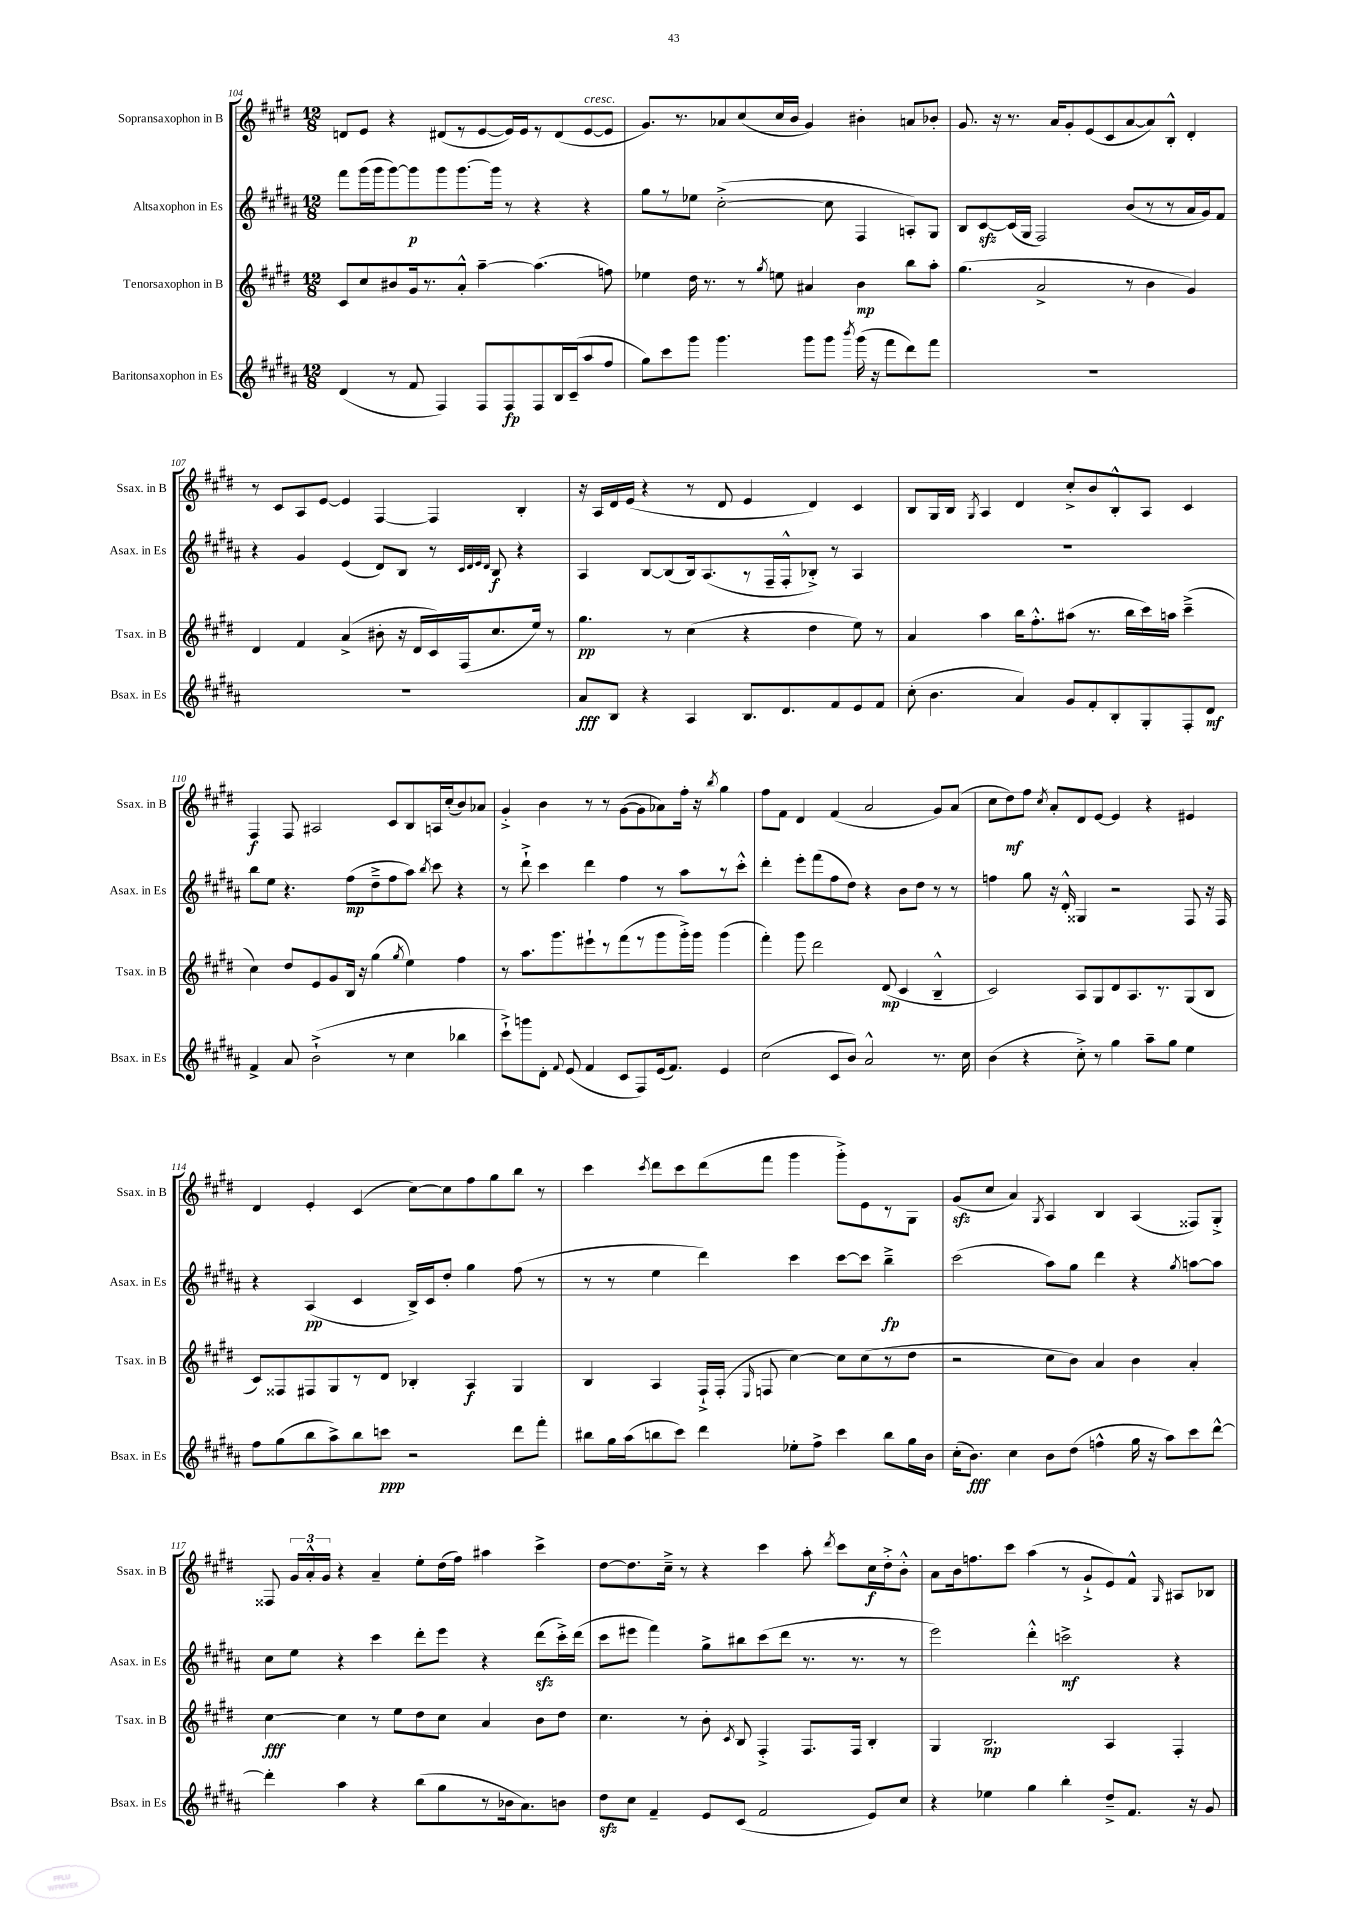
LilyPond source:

<<
\new StaffGroup <<
\new Staff = "s0" \with { instrumentName = "Sopransaxophon in B" shortInstrumentName = "Ssax. in B" } {
    \clef treble \key e \major \numericTimeSignature \time 12/8
    \autoBeamOff d'8[ e'8] r4 dis'8[( r8 e'8~ e'16) e'16 r8 dis'8( e'8~^\markup { \italic "cresc." } e'8] |
    gis'8.[) r8. aes'8 cis''8( cis''16 b'16] gis'4) bis'4-. a'8[ bes'8]-. |
    gis'8. r16 r8. a'16[ gis'8-. e'8( cis'8 a'8~ a'8) b8]-.-^ dis'4-. |
    r8 cis'8[ a8 e'8]~ e'4 fis4~ fis4 b4-. |
    r16 a16[ dis'16 e'16]( r4 r8 dis'8 e'4 dis'4) cis'4 |
    b8[ gis16 b16] \acciaccatura { gis8 } a4 dis'4 cis''8[-.-> b'8 b8-.-^ a8] cis'4 |
    fis4\f fis8 ais2 cis'8[ b8 a16 cis''16-.( b'8) aes'8] |
    gis'4-.-> b'4 r8 r8 gis'8[~( gis'8 aes'8) fis''16]-. r16 \acciaccatura { b''8 } gis''4 |
    fis''8[ fis'8] dis'4 fis'4( a'2 gis'8[) a'8]( |
    cis''8[ dis''8\mf) fis''8] \acciaccatura { cis''8 } a'8[-. dis'8 e'8]~ e'4 r4 eis'4 |
    dis'4 e'4-. cis'4( cis''8[~) cis''8 fis''8 gis''8 b''8] r8 |
    cis'''4 \acciaccatura { cis'''8 } dis'''8[ cis'''8 dis'''8( fis'''8] gis'''4 gis'''8[-.->) e'8 r8 gis8] |
    gis'8[\sfz( cis''8] a'4) \acciaccatura { gis8 } a4 b4 a4( fisis8[) gis8]-.-> |
    fisis8 \tuplet 3/2 { gis'16[ a'16-.-^ gis'16] } r4 a'4-- e''8[-. dis''16( fis''16]) ais''4 cis'''4-> |
    dis''8[~ dis''8. cis''16]---> r8 r4 cis'''4 a''8-. \acciaccatura { dis'''8 } cis'''8[ cis''16\f dis''16-.-> b'8]-.-^ |
    a'8[ b'16 f''8. cis'''8] a''4( r8 gis'8[-!-> e'8) fis'8]-^ \grace { gis16 } ais8[ bes8] \bar "|." |
}
\new Staff = "s1" \with { instrumentName = "Altsaxophon in Es" shortInstrumentName = "Asax. in Es" } {
    \clef treble \key b \major \numericTimeSignature \time 12/8
    \autoBeamOff fis'''8[ gis'''16( gis'''16 gis'''8~) gis'''8\p gis'''8 gis'''8.~ gis'''16] r8 r4 r4 |
    gis''8[ r8 ees''8] cis''2~-.->( cis''8 fis4 a8[-.) gis8] |
    b8[ cis'8~\sfz cis'16( gis16] fis2) b'8[( r8 r8 ais'16 gis'16) fis'8] |
    r4 gis'4 e'4( dis'8[) b8] r8 \grace { cis'32[ dis'32 e'32 dis'32] } b8\f r4 |
    ais4 b8[~ b8( b16) ais8.( r8 fis16-- fis16-.-^ bes8]-.->) r8 ais4 |
    R1. |
    b''8[ e''8] r4. fis''8[\mp( dis''8---> fis''8 ais''8]) \acciaccatura { b''8 } cis'''8 r4 |
    r8 dis'''8-!-> cis'''4 dis'''4 fis''4 r8 ais''8[ r8 cis'''8]-.-^ |
    dis'''4-. e'''8[-. fis'''8( fis''8 dis''8]) r4 b'8[ dis''8] r8 r8 |
    f''4 gis''8 r16 dis'16-.-^ gisis4 r2 fis8 r16 fis16 |
    r4 ais4\pp( cis'4 b16[->) cis'16 dis''8]-. gis''4 fis''8( r8 |
    r8 r8 e''4 dis'''4) cis'''4 cis'''8[~ cis'''8] b''4--->\fp |
    cis'''2( ais''8[) gis''8] dis'''4 r4 \acciaccatura { gis''8 } a''8[~ a''8] |
    cis''8[ e''8] r4 cis'''4 dis'''8[-. e'''8] r4 dis'''8[\sfz( cis'''16-.->) dis'''16]( |
    cis'''8[ eis'''8] fis'''4) gis''8[-> bis''8 cis'''8( dis'''8] r8. r8. r8 |
    e'''2) dis'''4-.-^ c'''2->\mf r4 \bar "|." |
}
\new Staff = "s2" \with { instrumentName = "Tenorsaxophon in B" shortInstrumentName = "Tsax. in B" } {
    \clef treble \key e \major \numericTimeSignature \time 12/8
    \autoBeamOff cis'8[ cis''8 bis'8 gis'16 r8. a'8]-.-^ a''4~-- a''4.( f''8) |
    ees''4 dis''16 r8. r8 \acciaccatura { gis''8 } e''8 ais'4 b'4\mp b''8[ a''8]-. |
    gis''4.( a'2-> r8 b'4 gis'4) |
    dis'4 fis'4 a'4->( bis'8-. r16 dis'16[ cis'16) fis16( cis''8. e''16]) r8 |
    gis''4.\pp r8 cis''4( r4 dis''4 e''8) r8 |
    a'4 a''4 b''16[ fis''8.-.-^ ais''8]( r8. b''16[ cis'''16) a''16] cis'''4--->( |
    cis''4) dis''8[ e'8 gis'8 b16] r16 gis''4( \acciaccatura { gis''8 } e''4) fis''4 |
    r8 a''8.[ gis'''8. eis'''8-! r8 fis'''8( r8 gis'''8 gis'''16-.->) gis'''16] gis'''4( |
    fis'''4-.) gis'''8 dis'''2 dis'8\mp( cis'4 b4---^ |
    cis'2) a8[ gis8 dis'8 a8. r8. gis8( b8] |
    cis'8[) fisis8 fis8 gis8 r8 dis'8] bes4-. a4\f gis4 |
    b4 a4 fis16[-!-> fis16]-.( \grace { e16 } f8 cis''4~) cis''8[ cis''8( r8 dis''8] |
    r2 cis''8[ b'8]) a'4 b'4 a'4-. |
    cis''4~\fff cis''4 r8 e''8[ dis''8 cis''8] a'4 b'8[ dis''8] |
    cis''4. r8 b'8-. \acciaccatura { cis'8 } b8 fis4-.-> fis8.[ fis16] b4-. |
    gis4 b2.\mp a4 fis4-. \bar "|." |
}
\new Staff = "s3" \with { instrumentName = "Baritonsaxophon in Es" shortInstrumentName = "Bsax. in Es" } {
    \clef treble \key b \major \numericTimeSignature \time 12/8
    \autoBeamOff dis'4( r8 fis'8 fis4) fis8[ fis8\fp fis8 b16 cis'16--( ais''8 fis''8] |
    gis''8[) cis'''8 gis'''8] gis'''4. gis'''8[ gis'''8] \acciaccatura { b'''8 } gis'''16( r16 fis'''8[ dis'''8) fis'''8] |
    R1. |
    R1. |
    ais'8[\fff b8] r4 ais4 b8.[ dis'8. fis'8 e'8 fis'8] |
    cis''8-.( b'4. ais'4) gis'8[ fis'8-. b8-. gis8-. fis8-. dis'8]\mf |
    fis'4-> ais'8 b'2-!->( r8 cis''4 bes''4 |
    cis'''8[-!->) g'''8 dis'8]-. \appoggiatura { fis'8 } e'8( fis'4 cis'8[ fis8) e'16( fis'8.]) e'4 |
    cis''2( cis'8[ b'8]) ais'2-^ r8. cis''16 |
    b'4( r4 cis''8-.->) r8 gis''4 ais''8[-- gis''8] e''4 |
    fis''8[ gis''8( b''8 ais''8->) b''8 c'''8]\ppp r2 dis'''8[ fis'''8]-. |
    bis''8[ gis''16 ais''16( b''8 cis'''8]) dis'''4 ees''8[-. fis''8]-> cis'''4 b''8[ gis''16 b'16] |
    cis''16[-.( b'8.]\fff) cis''4 b'8[ dis''8]( f''4-^ gis''16 r16 ais''8[) cis'''8 dis'''8]~-^ |
    dis'''4-. ais''4 r4 b''8[( gis''8 r8 bes'16 ais'8.) b'8] |
    dis''8[\sfz cis''8] fis'4-- e'8[ cis'8]( fis'2 e'8[) cis''8] |
    r4 ees''4 gis''4 b''4-. dis''8[---> fis'8.] r16 gis'8 \bar "|." |
}
>>
>>
\layout { \context { \Score currentBarNumber = #104 } }
